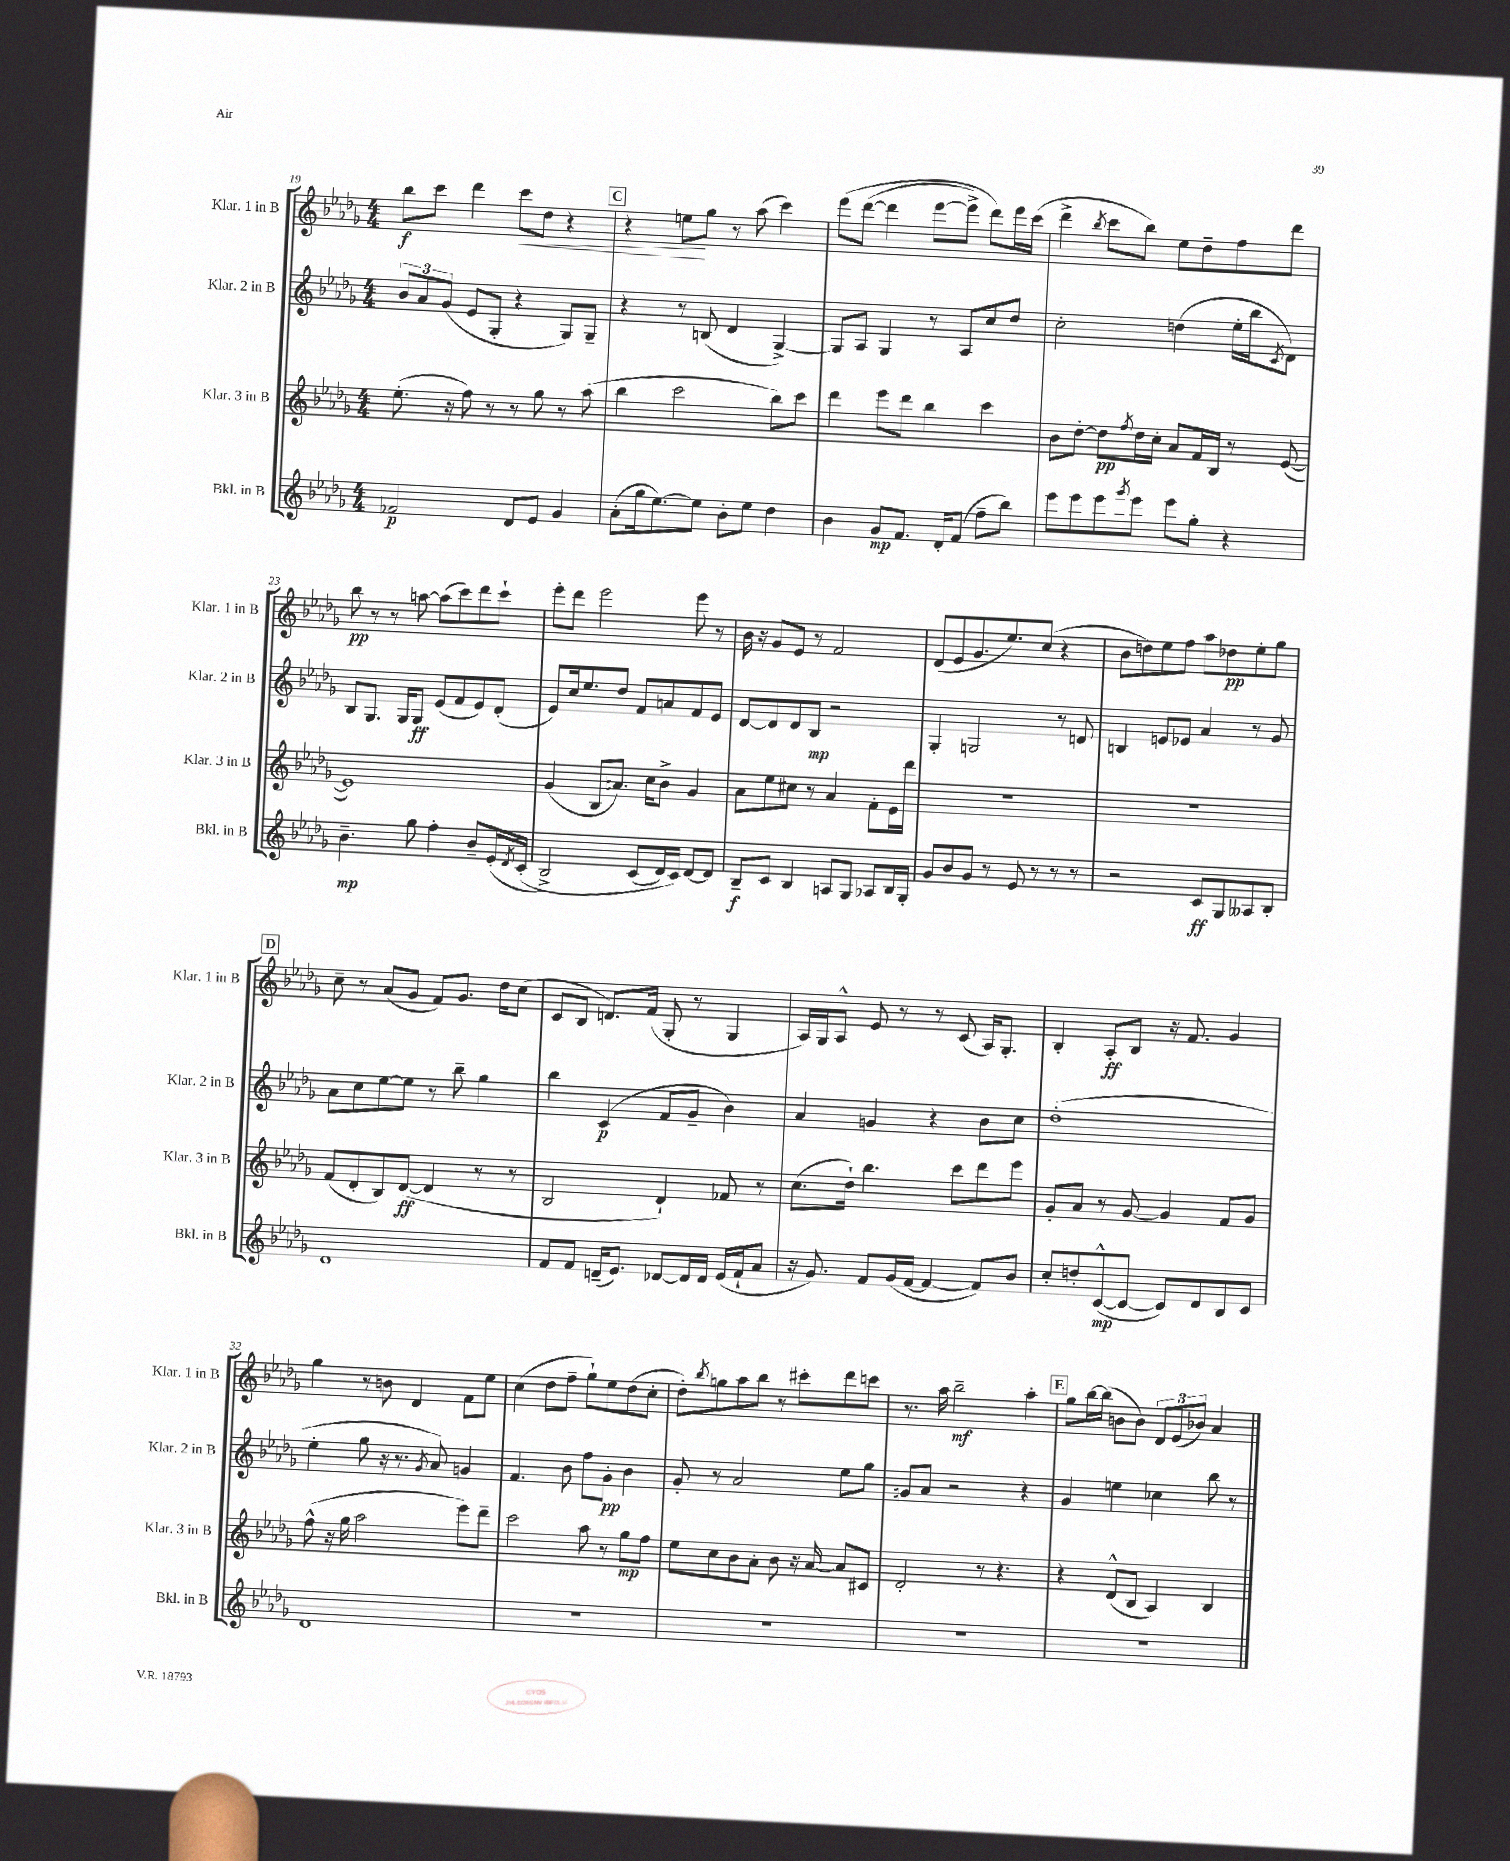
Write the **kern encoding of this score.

**kern	**dynam	**kern	**dynam	**kern	**dynam	**kern	**dynam
*part4	*part4	*part3	*part3	*part2	*part2	*part1	*part1
*staff4	*staff4	*staff3	*staff3	*staff2	*staff2	*staff1	*staff1
*I"Bkl. in B	*	*I"Klar. 3 in B	*	*I"Klar. 2 in B	*	*I"Klar. 1 in B	*
*I'Bkl. in B	*	*I'Klar. 3 in B	*	*I'Klar. 2 in B	*	*I'Klar. 1 in B	*
*clefG2	*	*clefG2	*	*clefG2	*	*clefG2	*
*k[b-e-a-d-g-]	*	*k[b-e-a-d-g-]	*	*k[b-e-a-d-g-]	*	*k[b-e-a-d-g-]	*
*M4/4	*	*M4/4	*	*M4/4	*	*M4/4	*
=19	=19	=19	=19	=19	=19	=19	=19
2f-X/	p	(8.ee-'\	.	12b-/L	.	8bb-\L	f
.	.	.	.	12a-/	.	.	.
.	.	.	.	.	.	8ccc\J	.
.	.	.	.	(12g-/J	.	.	.
.	.	16r	.	.	.	.	.
.	.	8ff\)	.	8e-/L	.	4ddd-\	.
.	.	8r	.	8G-'/J	.	.	.
!	!	!	!	!	!	!	!LO:HP:b
8d-/L	.	8r	.	4r	.	8ccc\L	<
8e-/J	.	8gg-\	.	.	.	8dd-\J	.
4g-/	.	8r	.	8G-/L)	.	4r	.
.	.	(8aa-\	.	8G-~/J	.	.	.
!!LO:REH:place=s1:t=C
=20	=20	=20	=20	=20	=20	=20	=20
(8a-'\L	.	4bb-\	.	4r	.	4r	.
16gg-\k	.	.	.	.	.	.	.
[8.ee-\)	.	.	.	.	.	.	.
.	.	2ccc\	.	8r	.	8een\L	.
8ee-\J]	.	.	.	(8Bn/	.	8gg-\J	[
8b-'\L	.	.	.	4d-/	.	8r	.
8ee-\J	.	.	.	.	.	(8aa-\	.
4dd-\	.	8bb-\L)	.	[4G-^/)	.	4ccc\)	.
.	.	8ccc\J	.	.	.	.	.
=21	=21	=21	=21	=21	=21	=21	=21
4b-\	.	4ddd-\	.	8G-/L]	.	(8eee-\L	.
.	.	.	.	8A-/J	.	([8ddd-\J	.
8g-/L	mp	8eee-\L	.	4G-/	.	4ddd-\]	.
8.f/J	.	8ddd-\J	.	.	.	.	.
.	.	4bb-\	.	8r	.	[8eee-\L	.
16d-'/KL	.	.	.	.	.	.	.
(8f/J	.	.	.	8A-/L	.	8eee-^\J])	.
8ff~\L	.	4ccc\	.	8cc/	.	8ddd-\L)	.
8bb-\J)	.	.	.	8dd-/J	.	16eee-\L	.
.	.	.	.	.	.	(16ccc\JJ	.
=22	=22	=22	=22	=22	=22	=22	=22
8eee-\L	.	8b-\L	.	2cc'\	.	4ddd-^\	.
8eee-\	.	[8dd-'\J	.	.	.	.	.
.	.	.	.	.	.	8qbb-/	.
8eee-\	.	8dd-\L]	pp	.	.	8ccc\L	.
8qggg-/	.	8qff/	.	.	.	.	.
8eee-\J	.	16dd-\L	.	.	.	8bb-\J)	.
.	.	16cc'\JJ	.	.	.	.	.
8eee-\L	.	8a-/L	.	(4ddn\	.	8ee-\L	.
8gg-'\J	.	16f/L	.	.	.	8dd-~\	.
.	.	16B-/JJ	.	.	.	.	.
4r	.	8r	.	16ee-'\LL	.	8ff\	.
.	.	.	.	16bb-\J	.	.	.
.	.	.	.	8qc/	.	.	.
.	.	([8e-/	.	8d-\J)	.	8ddd-\J	.
!!LO:LB:g=z
=23	=23	=23	=23	=23	=23	=23	=23
4.b-~\	mp	1e-])	.	8B-/L	.	8bb-\	pp
.	.	.	.	8.G-/J	.	8r	.
.	.	.	.	.	.	8r	.
.	.	.	.	16G-/KL	.	.	.
8gg-\	.	.	.	8G-/J	ff	[8aan\	.
4ff'\	.	.	.	(8e-/L	.	(8aa\L]	.
.	.	.	.	8f/	.	8ccc\)	.
8b-~/L	.	.	.	8e-/)	.	8ddd-\	.
(16e-'/L	.	.	.	(8d-'/J	.	8ccc`\J	.
8qd-/	.	.	.	.	.	.	.
(16c'/JJ	.	.	.	.	.	.	.
=24	=24	=24	=24	=24	=24	=24	=24
2B-^/)	.	(4g-/	.	8e-/L)	.	8eee-'\L	.
.	.	.	.	16cc/k	.	8ddd-\J	.
.	.	.	.	8.ee-/	.	.	.
.	.	8B-/L	.	.	.	2eee-\	.
.	.	8.an/J)	.	8dd-/J	.	.	.
(8c/L	.	.	.	8f/L	.	.	.
.	.	16cc\KL	.	.	.	.	.
16d-/L)	.	8b-^\J	.	8an/	.	.	.
16c/JJ)	.	.	.	.	.	.	.
[8d-/L	.	4g-/	.	8f/	.	8eee-\	.
8d-/J]	.	.	.	8e-/J	.	8r	.
=25	=25	=25	=25	=25	=25	=25	=25
8B-~/L	f	8a-\L	.	[8d-/L	.	16b-\	.
.	.	.	.	.	.	16r	.
8c/J	.	8ee-\	.	8d-/]	.	8g-/L	.
4B-/	.	8cc#X\J	.	8d-/	.	8e-/J	.
.	.	8r	.	8B-/J	mp	8r	.
8An/L	.	4a-/	.	2r	.	2f/	.
8G-/J	.	.	.	.	.	.	.
8A-X/L	.	8f'\L	.	.	.	.	.
16B-/L	.	16e-\L	.	.	.	.	.
16G-'/JJ	.	16ddd-\JJ	.	.	.	.	.
=26	=26	=26	=26	=26	=26	=26	=26
8g-/L	.	1r	.	4G-'/	.	(8d-/L	.
8b-/	.	.	.	.	.	8e-/	.
8g-/J	.	.	.	2Gn/	.	8.g-/	.
8r	.	.	.	.	.	.	.
.	.	.	.	.	.	8.ee-/)	.
8e-/	.	.	.	.	.	.	.
8r	.	.	.	.	.	(8cc/J	.
8r	.	.	.	8r	.	4r	.
8r	.	.	.	8dn/	.	.	.
=27	=27	=27	=27	=27	=27	=27	=27
2r	.	1r	.	4Bn/	.	8b-\L	.
.	.	.	.	.	.	8ddn\)	.
.	.	.	.	8en/L	.	8ee-\	.
.	.	.	.	8e-X/J	.	8ff\J	.
8c/L	ff	.	.	4a-/	.	8aa-\L	.
8G-/	.	.	.	.	.	8dd-X\	pp
8A--X/	.	.	.	8r	.	8ee-'\	.
8B-'/J	.	.	.	8g-/	.	8gg-\J	.
!!LO:LB:g=z
!!LO:REH:place=s1:t=D
=28	=28	=28	=28	=28	=28	=28	=28
1d-	.	(8f/L	.	8a-\L	.	8cc~\	.
.	.	8d-'/	.	8cc\	.	8r	.
.	.	8B-/)	.	[8ee-\	.	(8a-/L	.
.	.	([8d-/J	ff	8ee-\J]	.	8g-/J	.
.	.	4d-/]	.	8r	.	8f/L)	.
.	.	.	.	8bb-~\	.	8.g-/J	.
.	.	8r	.	4gg-\	.	.	.
.	.	.	.	.	.	16dd-\KL	.
.	.	8r	.	.	.	(8cc\J	.
=29	=29	=29	=29	=29	=29	=29	=29
8f/L	.	2B-/	.	4bb-\	.	8c/L	.
8f/J	.	.	.	.	.	8B-/J	.
(16dn~/KL	.	.	.	(4c/	p	8.dn/L)	.
8.e-/J)	.	.	.	.	.	.	.
.	.	.	.	.	.	(16f/Jk	.
[8d-X/L	.	4d-`/)	.	8f/L	.	8G-'/	.
16d-/L]	.	.	.	8g-~/J	.	8r	.
16d-/JJ	.	.	.	.	.	.	.
(16e-/LL	.	8f-X/	.	4b-\)	.	4G-/	.
16f`/J	.	.	.	.	.	.	.
8a-/J	.	8r	.	.	.	.	.
=30	=30	=30	=30	=30	=30	=30	=30
16r	.	(8.cc\L	.	4a-/	.	16A-/LL)	.
8.g-/)	.	.	.	.	.	16G-/J	.
.	.	.	.	.	.	8A-^^/J	.
.	.	16dd-`\Jk)	.	.	.	.	.
8f/L	.	4.bb-\	.	4gn/	.	8e-/	.
(16g-/L	.	.	.	.	.	8r	.
[16f/JJ	.	.	.	.	.	.	.
4f/_	.	.	.	4r	.	8r	.
.	.	8ccc\L	.	.	.	(8c/	.
8f/L])	.	8ddd-\	.	8b-\L	.	16A-/KL)	.
.	.	.	.	.	.	8.G-'/J	.
8b-/J	.	8eee-\J	.	8cc\J	.	.	.
=31	=31	=31	=31	=31	=31	=31	=31
8cc'/L	.	8g-'/L	.	(1dd-'	.	4B-'/	.
8ddn'/	.	8a-/J	.	.	.	.	.
([8c^^/	mp	8r	.	.	.	8A-'/L	ff
8c/J_	.	[8g-/	.	.	.	8B-/J	.
8c/L])	.	4g-/]	.	.	.	16r	.
.	.	.	.	.	.	8.f/	.
8d-/	.	.	.	.	.	.	.
8B-/	.	8f/L	.	.	.	4g-/	.
8c/J	.	8g-/J	.	.	.	.	.
!!LO:LB:g=z
=32	=32	=32	=32	=32	=32	=32	=32
1d-	.	(8ff^^\	.	4ee-'\	.	4gg-\	.
.	.	16r	.	.	.	.	.
.	.	16gg-\	.	.	.	.	.
.	.	2aa-\	.	8gg-\	.	8r	.
.	.	.	.	16r	.	8bn\	.
.	.	.	.	8.r	.	.	.
.	.	.	.	.	.	4d-/	.
.	.	.	.	8qg-/	.	.	.
.	.	.	.	8a-/)	.	.	.
.	.	8eee-\L)	.	4gn/	.	8f\L	.
.	.	8ddd-~\J	.	.	.	8ee-\J	.
=33	=33	=33	=33	=33	=33	=33	=33
1r	.	2ccc\	.	4.f/	.	(4cc\	.
.	.	.	.	.	.	8dd-\L	.
.	.	.	.	8b-\	.	8ff~\J	.
.	.	8aa-\	.	8ff\L	.	8gg-`\L)	.
.	.	8r	.	8g-'\J	pp	8ee-\	.
.	.	8gg-\L	mp	4b-\	.	(8dd-\	.
.	.	8ff\J	.	.	.	8cc'\J	.
=34	=34	=34	=34	=34	=34	=34	=34
1r	.	8ee-\L	.	8g-'/	.	8dd-'\L)	.
.	.	.	.	.	.	8qbb-/	.
.	.	8cc\	.	8r	.	8ggn\	.
.	.	8b-\	.	2a-/	.	8aa-\	.
.	.	8a-'\J	.	.	.	8bb-\J	.
.	.	8b-\	.	.	.	8r	.
.	.	16r	.	.	.	8ccc#X'\L	.
.	.	[16a-/	.	.	.	.	.
.	.	8a-/L]	.	8ee-\L	.	8ddd-\	.
.	.	8c#X/J	.	8gg-\J	.	8cccn\J	.
=35	=35	=35	=35	=35	=35	=35	=35
1r	.	2d-'/	.	8gn/L	.	8.r	.
.	.	.	.	8a-/J	.	.	.
.	.	.	.	.	.	16aa-\	.
.	.	.	.	2r	.	2bb-~\	mf
.	.	8r	.	.	.	.	.
.	.	4.r	.	.	.	.	.
.	.	.	.	4r	.	4aa-'\	.
!!LO:REH:place=s1:t=E
=36	=36	=36	=36	=36	=36	=36	=36
1r	.	4r	.	4g-/	.	8gg-\L	.
.	.	.	.	.	.	[16bb-\L	.
.	.	.	.	.	.	(16bb-\JJ]	.
.	.	(8d-^^/L	.	4een\	.	8bn\L	.
.	.	8B-/J	.	.	.	8b\J)	.
.	.	4A-/)	.	4cc-X\	.	12d-/L	.
.	.	.	.	.	.	(12e-/	.
.	.	.	.	.	.	12b-X/J)	.
.	.	4B-/	.	8bb-\	.	4a-/	.
.	.	.	.	8r	.	.	.
==	==	==	==	==	==	==	==
*-	*-	*-	*-	*-	*-	*-	*-
